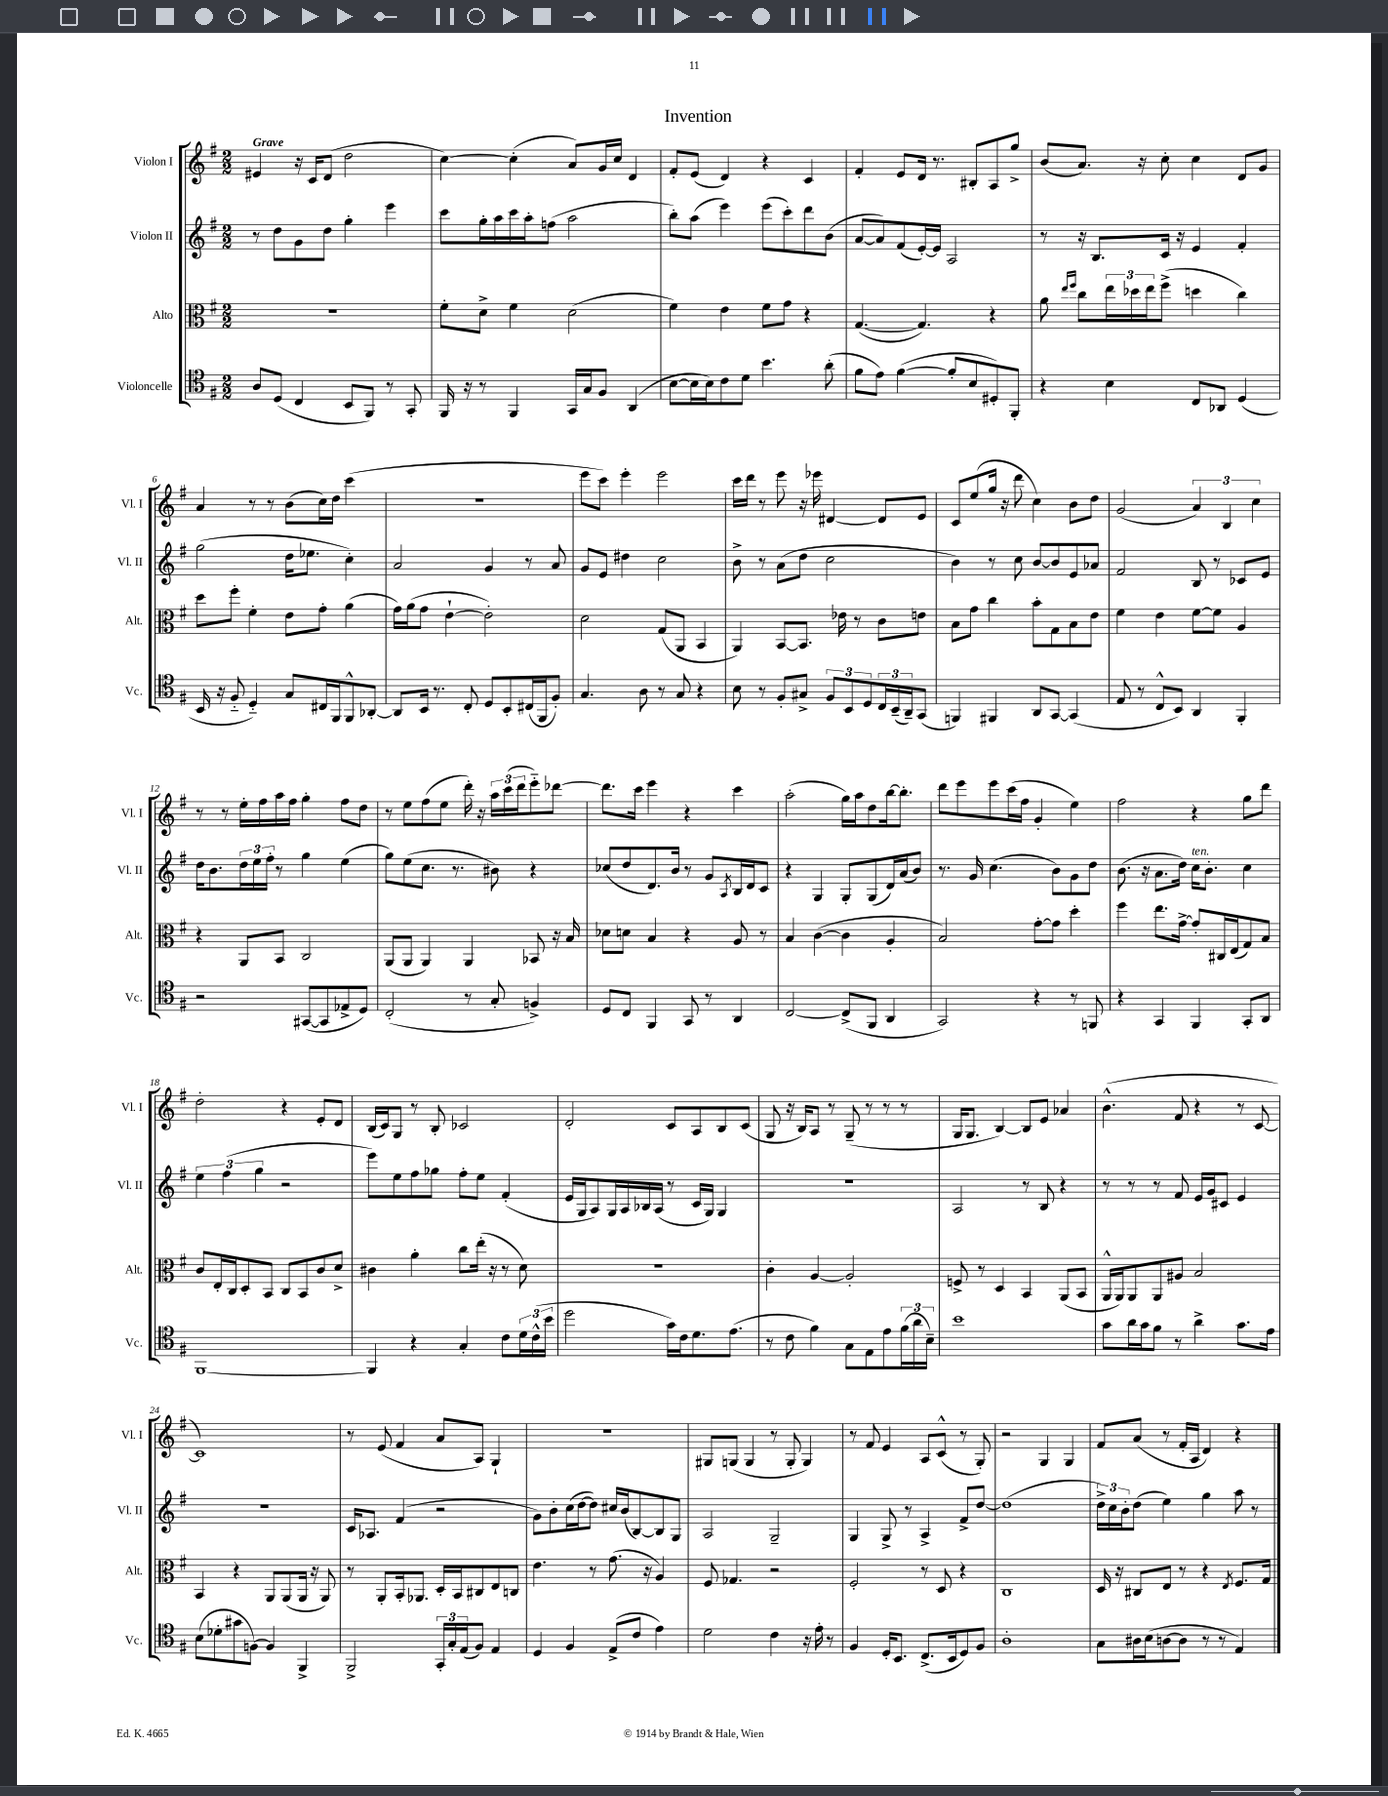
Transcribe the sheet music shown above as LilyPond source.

\header { title = "Invention" }
<<
\new StaffGroup <<
\new Staff = "s0" \with { instrumentName = "Violon I" shortInstrumentName = "Vl. I" } {
    \clef treble \key g \major \numericTimeSignature \time 2/2 \tempo "Grave"
    eis'4 r16 c'16 d'8( d''2 |
    c''4~) c''4-.( a'8) g'16 c''16 d'4 |
    fis'8-. e'8( d'4) r4 c'4 |
    fis'4-. e'8 d'16 r8. bis8-. a8 g''8-> |
    b'8( a'8.) r16 c''8-. c''4 d'8 g'8 |
    a'4 r8 r8 b'8( c''16) d''16 c'''4( |
    R1 |
    e'''8 c'''8) e'''4-. e'''2 |
    c'''16 d'''16 r8 e'''8 r16 ees'''16 dis'4~ dis'8 e'8 |
    c'8 e''8( g''16 r16 d'''8 c''4) b'8 d''8 |
    g'2( \tuplet 3/2 { a'4) b4 c''4 } |
    r8 r8 e''16-. fis''16 a''16 fis''16 g''4-. fis''8 d''8 |
    r8 e''8 fis''8( e''8 d'''16-.) r16 \tuplet 3/2 { a''16 c'''16( d'''16 } e'''8-_) des'''8~ |
    des'''8. c'''16 e'''4 r4 c'''4 |
    a''2-.( g''16) a''16 d''8 b''16~ b''8.-. |
    d'''8 e'''8 e'''8 c'''16( fis''16 g'4-. e''4) |
    fis''2 r4 g''8 d'''8 |
    d''2-. r4 e'8-. d'8 |
    b16( c'16) g8 r8 b8-. ces'2 |
    d'2-. c'8 a8 b8 c'8( |
    g8 r16 b16) a8 r8 g8--( r8 r8 r8 |
    g16 g8. b4~) b8 e'8 aes'4 |
    b'4.-^( fis'8 r4 r8 c'8~ |
    c'1) |
    r8 e'8( fis'4 a'8 a8) g4-! |
    r1 |
    gis8 g8( g4 r8 g8-. g4) |
    r8 fis'8 e'4 a8 c'8-^( r8 g8-.) |
    r2 g4 g4 |
    fis'8 a'8( r8 fis'16-. a16 d'4) r4 \bar "|." |
}
\new Staff = "s1" \with { instrumentName = "Violon II" shortInstrumentName = "Vl. II" } {
    \clef treble \key g \major \numericTimeSignature \time 2/2
    r8 d''8 g'8 d''8 g''4-. e'''4 |
    c'''8 g''16-. a''16 c'''16 a''16-. f''8( a''2 |
    b''8-.) a''8( e'''4) e'''8( c'''8-.) d'''8 b'8( |
    a'8~ a'8) fis'8( e'16~-.) e'16 a2 |
    r8 r16 b8. c'16 r16 e'4 fis'4-. |
    g''2( d''16 ees''8. c''4-.) |
    a'2 g'4 r8 a'8 |
    g'8 e'8 dis''4 c''2 |
    b'8-> r8 a'8( d''8 c''2 |
    b'4) r8 c''8 b'8~ b'8 e'8 aes'8 |
    fis'2 b8 r8 ces'8 e'8 |
    d''16 b'8. \tuplet 3/2 { d''16 e''16 fis''16-. } r8 g''4 e''4( |
    g''8) e''8( c''8. r8. bis'8) r4 |
    ces''8( d''8 d'8.) b'16 r8 g'8 \acciaccatura { a8 } b16 d'16 c'8 |
    r4 g4 g8-. g8( d'16) a'16( b'8) |
    r8. g'16 c''4.( b'8) g'8 d''8 |
    b'8.( r16 a'8. d''16) c''16^\markup { \italic "ten." } b'8.-. c''4 |
    \tuplet 3/2 { e''4 fis''4( g''4 } r2 |
    e'''8) e''8 fis''8 ges''8 fis''8-. e''8 fis'4-.( |
    e'16 g16 a8) g16 a16 bes16 a16( r8 c'16 g16) g4 |
    R1 |
    a2 r8 b8 r4 |
    r8 r8 r8 fis'8 e'16 g'16 cis'8 e'4 |
    R1 |
    c'16 aes8. fis'4( r2 |
    g'8) b'8-. c''16( d''16~ d''8) cis''16 b'16( b8~) b8 g8 |
    a2 g2-- |
    g4 g8-> r8 a4-> fis'8-> d''8~ |
    d''1( |
    \tuplet 3/2 { d''16->) c''16 b'16-. } d''8( e''4) g''4 a''8 r8 \bar "|." |
}
\new Staff = "s2" \with { instrumentName = "Alto" shortInstrumentName = "Alt." } {
    \clef alto \key g \major \numericTimeSignature \time 2/2
    r1 |
    fis'8-. d'8-> fis'4 d'2( |
    fis'4) e'4 fis'8 g'8 r4 |
    g4.~( g4.) r4 |
    a'8 \grace { e''16 fis''16 } c''8 \tuplet 3/2 { e''16 des''16 e''16 } fis''8->( d''4 c''4) |
    d''8 fis''8-. fis'4-. e'8 g'8-. a'4( |
    g'16) a'16( g'8 e'4~-! e'2-.) |
    d'2 g8( a,8 b,4 |
    a,4) b,8~ b,8. ees'16 r8 c'8 e'8 |
    b8 g'8 c''4 b'8-. g8 b8 e'8 |
    fis'4 e'4 fis'8~ fis'8 a4 |
    r4 a,8 b,8 c2 |
    a,8( a,8 a,4) a,4 bes,8 r16 b16 |
    des'8 d'8 b4 r4 a8 r8 |
    b4 c'4~( c'4 a4-. |
    b2) g'8~-. g'8 d''4-. |
    fis''4 e''8. g'16~-> g'8-. cis16 e16( g8) b8 |
    c'8 e16-. c16 d8-. b,8 c8 b,8 c'8 d'8-> |
    cis'4 a'4-. c''8 e''16-.( r16 r8 d'8) |
    R1 |
    c'4-. a4~ a2-. |
    f8-> r8 d4 b,4 a,8( b,8 |
    a,16-^ a,16) a,8 a,8 ais8 b2 |
    b,4 r4 a,8 a,8( a,16 r16 a,8) |
    r8 a,8-. b,16-. aes,8. d16-. b,16 cis8 e8 c8 |
    e'4. r8 g'8.( r16 a4) |
    fis8 ges4. r2 |
    fis2-. r8 d8 r4 |
    c1 |
    d16 r16 cis8 e8 r8 r4 \acciaccatura { e8 } fis8. g16 \bar "|." |
}
\new Staff = "s3" \with { instrumentName = "Violoncelle" shortInstrumentName = "Vc." } {
    \clef tenor \key g \major \numericTimeSignature \time 2/2
    a8 d8( c4 b,8 fis,8) r8 g,8-. |
    fis,16 r16 r8 fis,4 g,16 g16 fis8 a,4( |
    b8~ b16 b16) c'8 d'8 b'4. a'8-.( |
    fis'8 e'8) fis'4~( fis'8-. b8 dis8-.) fis,8-. |
    r4 b4 c8 aes,8 d4( |
    b,16 r16 fis8-_ d4-_) g8 cis16 fis,16 fis,8-^ aes,8~-. |
    aes,8 b,16 r8. c8-. d8 b,8-. cis16( fis,16 fis8-.) |
    g4. a8 r8 g8 r4 |
    b8 r8 fis8-. gis8-> \tuplet 3/2 { fis8 b,8 d8 } \tuplet 3/2 { c16 b,16--( a,16--) } g,8( |
    f,4) fis,4 a,8 g,8~ g,4( |
    e8 r8 c8-^ b,8) a,4 fis,4-. |
    r2 gis,8~( gis,8 ees8-> d8) |
    c2-.( r8 g8-. f4->) |
    d8 c8 fis,4 g,8 r8 a,4 |
    c2~ c8->( fis,8 a,4 |
    g,2) r4 r8 f,8 |
    r4 g,4 fis,4 g,8-. a,8 |
    fis,1~ |
    fis,4 r4 g4-. c'8 \tuplet 3/2 { d'16 c'16-^( b'16 } |
    d''2 g'16) c'16 d'8. e'8.( |
    r8 c'8 fis'4) g8 e8 e'8 \tuplet 3/2 { fis'16( a'16 b16--) } |
    b'1 |
    g'8 a'16 g'16 fis'8 r8 a'4-> g'8. e'16 |
    b8( des'8-. gis'8 f8~) f4 fis,4-> |
    fis,2-> \tuplet 3/2 { g,16-. g16-. e16( } fis8) e4 |
    d4 fis4 e8->( c'8 e'4) |
    d'2 c'4 r16 e'16-. r8 |
    fis4 d16-. b,8. c8.->( b,16 d8) fis8 |
    a1-. |
    g8 ais16 b16( a8~ a8 r8 r8 e4) \bar "|." |
}
>>
>>
